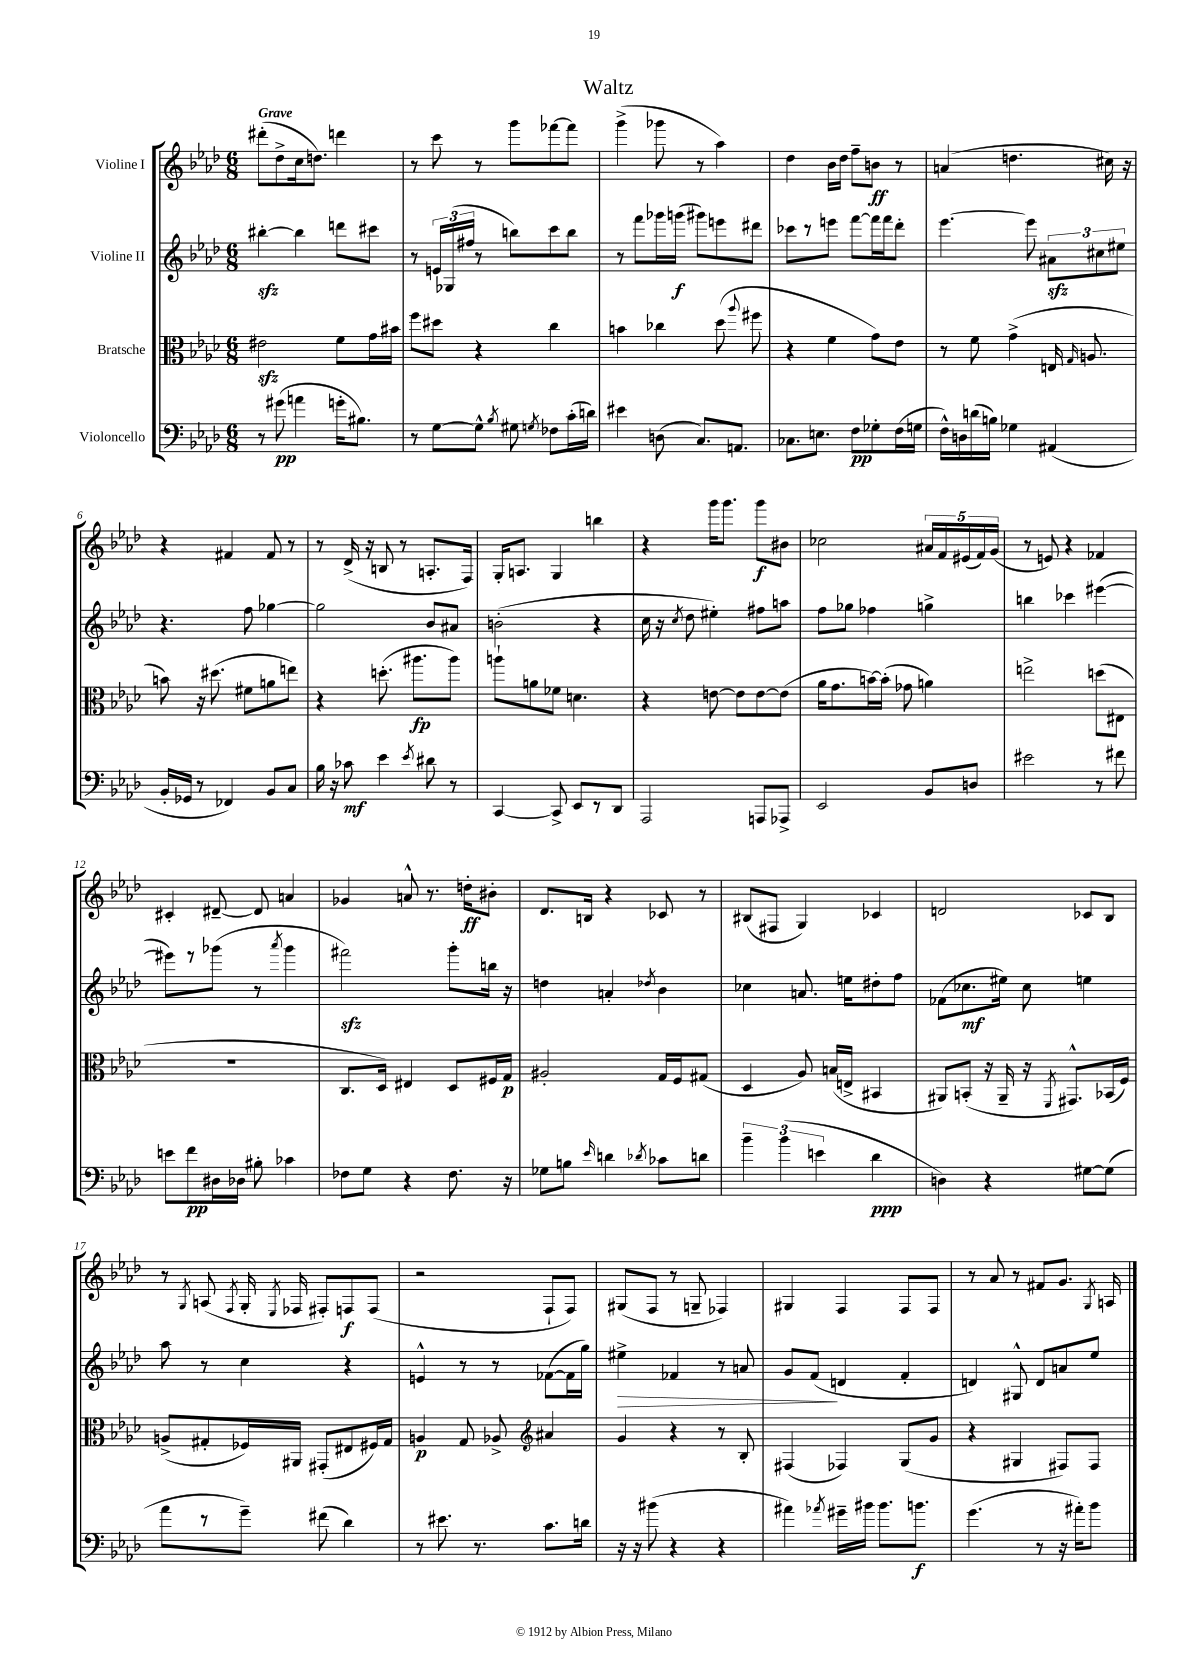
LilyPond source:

\header { title = "Waltz" }
<<
\new StaffGroup <<
\new Staff = "s0" \with { instrumentName = "Violine I" } {
    \clef treble \key aes \major \numericTimeSignature \time 6/8 \tempo "Grave"
    \autoBeamOff dis'''8[-.( des''8-> c''16 d''8.]) d'''4 |
    r8 c'''8 r8 g'''8[ fes'''8~ fes'''8] |
    g'''4->( ges'''8 r8 aes''4) |
    des''4 bes'16[ des''16] f''8[-- b'8]\ff r8 |
    a'4( d''4. cis''16) r16 |
    r4 fis'4 fis'8 r8 |
    r8 des'16->( r16 b8 r8 a8.[-. f16]) |
    g16[-. a8.] g4 b''4 |
    r4 g'''16[ g'''8.] g'''8[\f bis'8] |
    ces''2 \tuplet 5/4 { ais'16[ f'16 eis'16( f'16) g'16]( } |
    r8 e'8) r4 fes'4 |
    cis'4-. dis'8~-- dis'8 a'4 |
    ges'4 a'8-^ r8. d''16[-.\ff bis'8]-. |
    des'8.[ b16] r4 ces'8 r8 |
    bis8[( fis8] g4) ces'4 |
    d'2 ces'8[ bes8] |
    r8 \acciaccatura { g8 } a8( \acciaccatura { f8 } g16-. \acciaccatura { ees8 } fes16 fis8[-.) f8\f f8]( |
    r2 f8[-! f8]) |
    gis8[( f8] r8 g8-- fes4) |
    gis4 f4 f8[ f8] |
    r8 aes'8 r8 fis'8[ g'8.] \acciaccatura { g8 } a16 \bar "|." |
}
\new Staff = "s1" \with { instrumentName = "Violine II" } {
    \clef treble \key aes \major \numericTimeSignature \time 6/8
    \autoBeamOff bis''4~-.\sfz bis''4 d'''8[ cis'''8] |
    r8 \tuplet 3/2 { e'16[ ges16( fis''16] } r8 b''8[) c'''8 b''8] |
    r8 f'''8[ ges'''16 g'''16]\f( gis'''8[) e'''8 dis'''8] |
    ces'''8[ r8 e'''8] f'''8[~ f'''16 f'''16 des'''8]-. |
    ees'''4.~ ees'''8 \tuplet 3/2 { ais'8[\sfz cis''8 eis''8] } |
    r4. f''8 ges''4~ |
    ges''2 bes'8[ ais'8] |
    b'2-.( r4 |
    c''16 r16 \acciaccatura { c''8 } des''8 eis''4-.) fis''8[ a''8] |
    f''8[ ges''8] fes''4 g''4-> |
    b''4 ces'''4 eis'''4~( |
    eis'''8[) r8 ges'''8]( r8 \acciaccatura { aes'''8 } ges'''4 |
    fis'''2\sfz) g'''8[-. b''16] r16 |
    d''4 a'4-. \acciaccatura { des''8 } bes'4 |
    ces''4 a'8. e''16[ dis''8-. f''8] |
    fes'8[( ces''8.\mf eis''16]) ces''8 e''4 |
    aes''8 r8 c''4 r4 |
    e'4-^ r8 r8 fes'8[~( fes'16 g''16]) |
    eis''4->\> fes'4 r8 a'8 |
    g'8[ f'8]\!( d'4 f'4-. |
    d'4) gis8-^ d'8[ a'8 ees''8] \bar "|." |
}
\new Staff = "s2" \with { instrumentName = "Bratsche" } {
    \clef alto \key aes \major \numericTimeSignature \time 6/8
    \autoBeamOff eis'2\sfz f'8[ g'16 bis'16] |
    f''8[ dis''8] r4 c''4 |
    b'4 ces''4 des''8( \appoggiatura { aes''8 } fis''8 |
    r4 f'4 g'8[) ees'8] |
    r8 f'8 g'4->( e16 \grace { g16 } a8. |
    b'8) r16 dis''8.( fis'8[ a'8 e''8]) |
    r4 d''8.-.( ais''8.[\fp ais''8]) |
    a''8[-! a'8 fes'8] d'4. |
    r4 e'8~ e'8[ e'8~ e'8]( |
    aes'16[ g'8. b'16~) b'16]-.( ges'8 a'4) |
    e''2-> d''8[( eis8] |
    R2. |
    c8.[ des16]) eis4 des8[ fis16 g16]\p |
    ais2-. g16[ f16 gis8]( |
    des4 aes8) b16[( e16]-> bis,4 |
    ais,8[) b,8]-.( r16 ais,16-- r16 \acciaccatura { f,8 } gis,8.[-^) bes,16( f16]) |
    a8[->( gis8-. fes16) ais,16] gis,8[-.( eis8 fis16) gis16] |
    a4\p g8 aes8-> \clef treble ais'4 |
    g'4 r4 r8 bes8-. |
    fis4( fes4) g8[( g'8] |
    r4 gis4 fis8[) fis8] \bar "|." |
}
\new Staff = "s3" \with { instrumentName = "Violoncello" } {
    \clef bass \key aes \major \numericTimeSignature \time 6/8
    \autoBeamOff r8 gis'8\pp( a'4 g'16[-. bis8.]) |
    r8 g8[~ g8]-^ \acciaccatura { bes8 } gis8 \acciaccatura { g8 } fes8[ c'16-.( d'16]) |
    eis'4 d8( c8.[) a,8.] |
    ces8.[ e8.] f8[\pp ges8-. f16( g16] |
    f16[-^) d16 d'16( b16]) ges4 ais,4( |
    bes,16[-. ges,16] r8 fes,4) bes,8[ c8] |
    bes16 r16 ces'8\mf ees'4 \acciaccatura { ees'8 } dis'8 r8 |
    c,4~ c,8-> ees,8[ r8 des,8] |
    aes,,2 a,,8[ aes,,8]-> |
    ees,2 bes,8[ d8] |
    eis'2 r8 fis'8 |
    e'8[ f'8\pp dis16 des16] bis8-. ces'4 |
    fes8[ g8] r4 fes8. r16 |
    ges8[ b8] \grace { ees'16 } d'4 \acciaccatura { des'8 } ces'8[ d'8] |
    \tuplet 3/2 { bes'4-- bes'4( e'4 } des'4\ppp |
    d4) r4 gis8[~ gis8]( |
    aes'8[ r8 g'8]--) fis'8( des'4) |
    r8 eis'8. r8. c'8.[ d'16] |
    r16 r16 bis'8( r4 r4 |
    ais'4) \acciaccatura { aes'8 } gis'16[-- bis'16] bis'8.[ b'8.]\f |
    g'4.( r8 r16 ais'16[-.) bes'8] \bar "|." |
}
>>
>>
